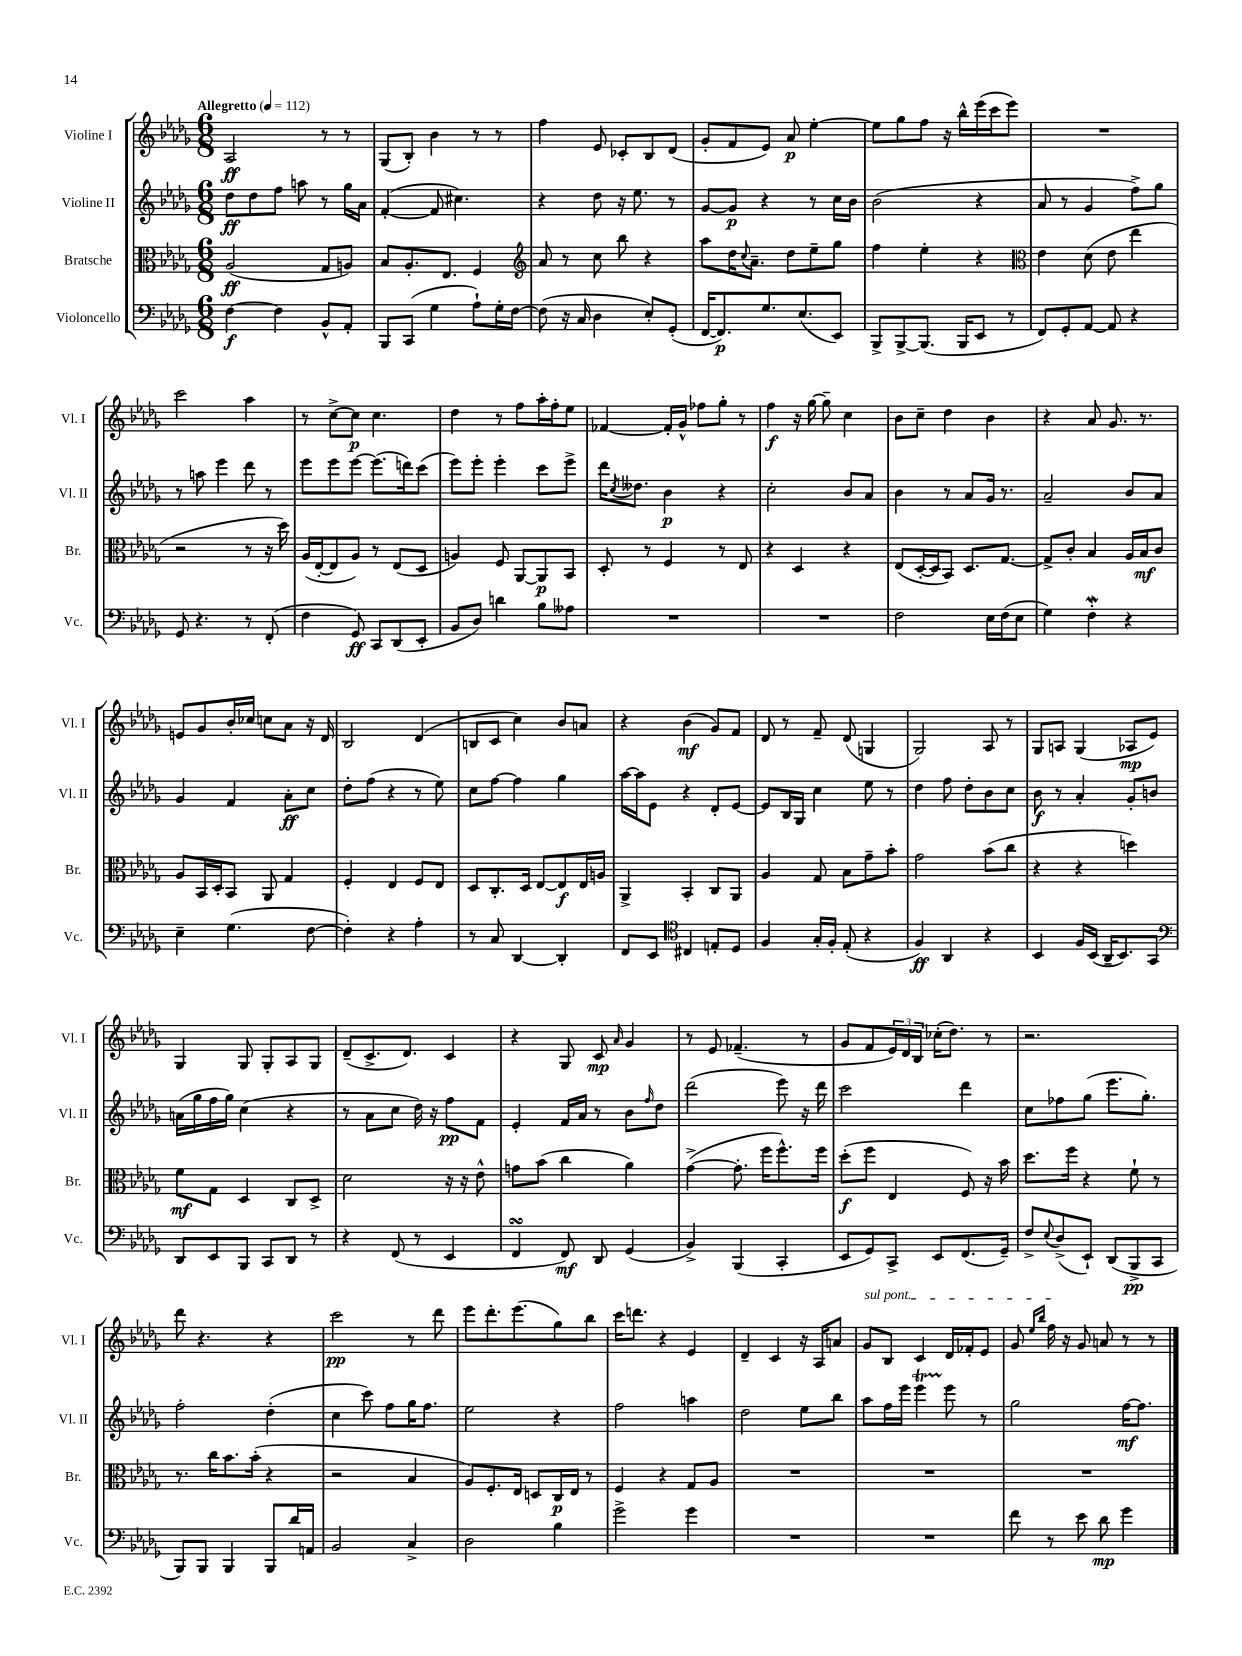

**kern	**dynam	**kern	**dynam	**kern	**dynam	**kern	**dynam
*part4	*part4	*part3	*part3	*part2	*part2	*part1	*part1
*staff4	*staff4	*staff3	*staff3	*staff2	*staff2	*staff1	*staff1
*I"Violoncello	*	*I"Bratsche	*	*I"Violine II	*	*I"Violine I	*
*I'Vc.	*	*I'Br.	*	*I'Vl. II	*	*I'Vl. I	*
*clefF4	*	*clefC3	*	*clefG2	*	*clefG2	*
*k[b-e-a-d-g-]	*	*k[b-e-a-d-g-]	*	*k[b-e-a-d-g-]	*	*k[b-e-a-d-g-]	*
*M6/8	*	*M6/8	*	*M6/8	*	*M6/8	*
*MM112	*	*MM112	*	*MM112	*	*MM112	*
=1	=1	=1	=1	=1	=1	=1	=1
!	!	!	!	!	!	!LO:TX:a:B:t=Allegretto	!
[4F\	f	(2A-/	ff	8dd-\L	ff	2A-/	ff
.	.	.	.	8dd-\	.	.	.
4F\]	.	.	.	8ff\J	.	.	.
.	.	.	.	8aan\	.	.	.
8BB-^^/L	.	8G-/L	.	8r	.	8r	.
8AA-'/J	.	8An/J)	.	16gg-\LL	.	8r	.
.	.	.	.	16a-\JJ	.	.	.
=2	=2	=2	=2	=2	=2	=2	=2
8BBB-/L	.	8B-/L	.	([4f'/	.	(8G-/L	.
(8CC/J	.	8.A-'/	.	.	.	8B-'/J)	.
4G-\	.	.	.	8f/]	.	4b-\	.
.	.	8.E-/J	.	.	.	.	.
.	.	.	.	4.cc#X\)	.	.	.
8A-`\L)	.	4F/	.	.	.	8r	.
16G-'\L	.	.	.	.	.	8r	.
[16F\JJ	.	.	.	.	.	.	.
=3	=3	=3	=3	=3	=3	=3	=3
*	*	*clefG2	*	*	*	*	*
(8F\]	.	8a-/	.	4r	.	4ff\	.
16r	.	8r	.	.	.	.	.
16C/	.	.	.	.	.	.	.
4D-\	.	8cc\	.	8dd-\	.	8e-/	.
.	.	8bb-\	.	16r	.	8c-X'/L	.
.	.	.	.	8.ee-\	.	.	.
8E-'/L)	.	4r	.	.	.	8B-/	.
(8GG-'/J	.	.	.	8r	.	(8d-/J	.
=4	=4	=4	=4	=4	=4	=4	=4
[16FF/KL	.	8aa-\L	.	[8g-/L	.	8g-'/L	.
8.FF/])	p	.	.	.	.	.	.
.	.	16dd-\K	.	8g-/J]	p	8f/	.
.	.	8qqcc/	.	.	.	.	.
.	.	8.a-~\J	.	.	.	.	.
8.G-/	.	.	.	4r	.	8e-/J)	.
.	.	8dd-\L	.	.	.	8a-/	p
(8.E-/	.	.	.	.	.	.	.
.	.	8ee-~\	.	8r	.	[4ee-'\	.
8EE-/J)	.	8gg-\J	.	16cc\LL	.	.	.
.	.	.	.	16b-\JJ	.	.	.
=5	=5	=5	=5	=5	=5	=5	=5
8BBB-^/L	.	4ff\	.	(2b-\	.	8ee-\L]	.
[8BBB-^/	.	.	.	.	.	8gg-\	.
(8.BBB-/J]	.	4ee-'\	.	.	.	8ff\J	.
.	.	.	.	.	.	16r	.
16BBB-/KL	.	.	.	.	.	16bb-^^\LL	.
8EE-/J	.	4r	.	4r	.	(16eee-\	.
.	.	.	.	.	.	16ccc\J	.
8r	.	.	.	.	.	8eee-\J)	.
=6	=6	=6	=6	=6	=6	=6	=6
*	*	*clefC3	*	*	*	*	*
8FF/L)	.	4e-\	.	8a-/	.	2.r	.
8GG-'/	.	.	.	8r	.	.	.
[8AA-/J	.	(8d-\	.	4g-/	.	.	.
8AA-/]	.	8e-\	.	.	.	.	.
4r	.	4ee-\	.	8ff^\L)	.	.	.
.	.	.	.	8gg-\J	.	.	.
!!LO:LB:g=z
=7	=7	=7	=7	=7	=7	=7	=7
8GG-/	.	2r	.	8r	.	2ccc\	.
4.r	.	.	.	8aan\	.	.	.
.	.	.	.	4eee-\	.	.	.
8r	.	8r	.	8ddd-\	.	4aa-\	.
(8FF'/	.	16r	.	8r	.	.	.
.	.	16dd-\)	.	.	.	.	.
=8	=8	=8	=8	=8	=8	=8	=8
4F\	.	(16A-/LL	.	8eee-\L	.	8r	.
.	.	[16E-'/J	.	.	.	.	.
.	.	8E-/]	.	8eee-\	.	[8cc^\L	.
8GG-/)	ff	8A-/J)	.	[8eee-\J	.	8cc\J]	p
8CC/L	.	8r	.	(8.eee-\L]	.	4.cc\	.
(8DD-/	.	(8E-/L	.	.	.	.	.
.	.	.	.	16dddn\k)	.	.	.
8EE-'/J	.	8D-/J	.	(8ccc\J	.	.	.
=9	=9	=9	=9	=9	=9	=9	=9
8BB-/L	.	4An/)	.	8eee-\L)	.	4dd-\	.
8D-/J)	.	.	.	8eee-'\J	.	.	.
4dn\	.	8F/	.	4eee-'\	.	8r	.
.	.	[8AA-/L	.	.	.	8ff\L	.
8B-\L	.	8AA-/]	p	8ccc\L	.	16aa-'\L	.
.	.	.	.	.	.	16ff'\J	.
8A--X\J	.	8BB-/J	.	8eee-^\J	.	8ee-\J	.
=10	=10	=10	=10	=10	=10	=10	=10
2.r	.	8D-'/	.	16ddd-\KL	.	[4f-X/	.
.	.	.	.	8qcc/	.	.	.
.	.	.	.	8.dd--X\J	.	.	.
.	.	8r	.	.	.	.	.
.	.	4F/	.	4b-\	p	16f-'/LL]	.
.	.	.	.	.	.	16g-^^/JJ	.
.	.	.	.	.	.	8ff-X\L	.
.	.	8r	.	4r	.	8gg-'\J	.
.	.	8E-/	.	.	.	8r	.
=11	=11	=11	=11	=11	=11	=11	=11
2.r	.	4r	.	2cc'\	.	4ff\	f
.	.	4D-/	.	.	.	16r	.
.	.	.	.	.	.	[16gg-\	.
.	.	.	.	.	.	8gg-~\]	.
.	.	4r	.	8b-/L	.	4cc\	.
.	.	.	.	8a-/J	.	.	.
=12	=12	=12	=12	=12	=12	=12	=12
2F\	.	(8E-/L	.	4b-\	.	8b-\L	.
.	.	[16D-'/L	.	.	.	8cc~\J	.
.	.	16D-/J]	.	.	.	.	.
.	.	8BB-/J)	.	8r	.	4dd-\	.
.	.	8.D-/L	.	8a-/L	.	.	.
16E-\LL	.	.	.	16g-/Jk	.	4b-\	.
(16F\J	.	[8.G-/J	.	8.r	.	.	.
8E-\J	.	.	.	.	.	.	.
=13	=13	=13	=13	=13	=13	=13	=13
4G-\)	.	8G-^/L]	.	2a-~/	.	4r	.
.	.	8c'/J	.	.	.	.	.
4FW'\	.	4B-/	.	.	.	8a-/	.
.	.	.	.	.	.	8.g-/	.
4r	.	16A-/LL	.	8b-/L	.	.	.
.	.	16B-/J	mf	.	.	8.r	.
.	.	8c/J	.	8a-/J	.	.	.
!!LO:LB:g=z
=14	=14	=14	=14	=14	=14	=14	=14
4E-~\	.	8A-/L	.	4g-/	.	8en/L	.
.	.	16BB-/L	.	.	.	8g-/	.
.	.	16D-'/J	.	.	.	.	.
(4.G-\	.	8BB-/J	.	4f/	.	16b-'/L	.
.	.	.	.	.	.	16cc-X/JJ	.
.	.	8AA-/	.	.	.	8ccn\L	.
.	.	4G-/	.	8a-'\L	ff	8a-\J	.
[8F\	.	.	.	8cc\J	.	16r	.
.	.	.	.	.	.	16d-/	.
=15	=15	=15	=15	=15	=15	=15	=15
4F'\])	.	4F'/	.	8dd-'\L	.	2B-/	.
.	.	.	.	(8ff\J	.	.	.
4r	.	4E-/	.	4r	.	.	.
4A-'\	.	8F/L	.	8r	.	(4d-/	.
.	.	8E-/J	.	8ee-\)	.	.	.
=16	=16	=16	=16	=16	=16	=16	=16
8r	.	8D-/L	.	8cc\L	.	8Bn/L	.
8C/	.	8.C'/	.	[8ff\J	.	8c/J	.
[4DD-/	.	.	.	4ff\]	.	4cc\)	.
.	.	16D-/Jk	.	.	.	.	.
.	.	[8E-/L	.	.	.	.	.
4DD-'/]	.	8E-/]	f	4gg-\	.	8b-/L	.
.	.	16E-/L	.	.	.	8an/J	.
.	.	16An/JJ	.	.	.	.	.
=17	=17	=17	=17	=17	=17	=17	=17
8FF/L	.	4AA-^/	.	[16aa-\LL	.	4r	.
.	.	.	.	16aa-\J]	.	.	.
8EE-/J	.	.	.	8e-\J	.	.	.
*clefC4	*	*	*	*	*	*	*
4C#X/	.	4BB-'/	.	4r	.	(4b-\	mf
8En'/L	.	8C/L	.	8d-'/L	.	8g-/L)	.
8D-/J	.	8AA-/J	.	[8e-/J	.	8f/J	.
=18	=18	=18	=18	=18	=18	=18	=18
4F/	.	4A-/	.	8e-/L]	.	8d-/	.
.	.	.	.	16B-/L	.	8r	.
.	.	.	.	16G-/JJ	.	.	.
16G-'/LL	.	8G-/	.	4cc\	.	8f~/	.
16F'/JJ	.	.	.	.	.	.	.
(8E-'/	.	8B-\L	.	.	.	(8d-/	.
4r	.	8g-~\	.	8ee-\	.	4Gn/	.
.	.	8b-'\J	.	8r	.	.	.
=19	=19	=19	=19	=19	=19	=19	=19
4F/)	ff	2g-\	.	4dd-\	.	2G-/)	.
4AA-/	.	.	.	8ff\	.	.	.
.	.	.	.	8dd-'\L	.	.	.
4r	.	(8b-\L	.	8b-\	.	8A-/	.
.	.	8cc\J	.	8cc\J	.	8r	.
=20	=20	=20	=20	=20	=20	=20	=20
4BB-/	.	4r	.	8b-\	f	8G-/L	.
.	.	.	.	8r	.	8An/J	.
16F/LL	.	4r	.	4a-'/	.	(4G-/	.
(16BB-/JJ	.	.	.	.	.	.	.
16AA-~/KL	.	.	.	.	.	.	.
8.BB-/)	.	.	.	.	.	.	.
.	.	4ddn\)	.	8g-'/L	.	8A-X/L	mp
8GG-/J	.	.	.	8bn/J	.	8e-/J)	.
!!LO:LB:g=z
=21	=21	=21	=21	=21	=21	=21	=21
*clefF4	*	*	*	*	*	*	*
8DD-/L	.	8f\L	mf	(16an\LL	.	4G-/	.
.	.	.	.	16gg-\	.	.	.
8EE-/	.	8G-\J	.	16ff\	.	.	.
.	.	.	.	16gg-\JJ)	.	.	.
8BBB-/J	.	4D-/	.	(4cc\	.	8G-/	.
8CC/L	.	.	.	.	.	8G-'/L	.
8DD-/J	.	8C/L	.	4r	.	8A-/	.
8r	.	8D-^/J	.	.	.	8G-/J	.
=22	=22	=22	=22	=22	=22	=22	=22
4r	.	2d-\	.	8r	.	(8d-~/L	.
.	.	.	.	8a-\L	.	8.c^/	.
(8FF/	.	.	.	8cc\J	.	.	.
.	.	.	.	.	.	8.d-/J)	.
8r	.	.	.	16dd-\)	.	.	.
.	.	.	.	16r	.	.	.
4EE-/	.	16r	.	8ff\L	pp	4c/	.
.	.	16r	.	.	.	.	.
.	.	8e-^^\	.	8f\J	.	.	.
=23	=23	=23	=23	=23	=23	=23	=23
4FFsSsS/	.	8gn\L	.	4e-'/	.	4r	.
.	.	(8b-\J	.	.	.	.	.
8FF/)	mf	4cc\	.	16f/LL	.	8G-/	.
.	.	.	.	16a-/JJ	.	.	.
8DD-/	.	.	.	8r	.	8c/	mp
.	.	.	.	.	.	16qqa-/	.
(4GG-/	.	4a-\)	.	8b-\L	.	4g-/	.
.	.	.	.	16qqff/	.	.	.
.	.	.	.	8dd-\J	.	.	.
=24	=24	=24	=24	=24	=24	=24	=24
4BB-^/)	.	([4g-^\	.	(2ddd-\	.	8r	.
.	.	.	.	.	.	8e-/	.
(4BBB-/	.	8.g-'\]	.	.	.	(4.f-X~/	.
.	.	16ff\KL	.	.	.	.	.
4CC'/	.	8.ff^^\)	.	8eee-\)	.	.	.
.	.	.	.	16r	.	8r	.
.	.	16ff\Jk	.	16ddd-\	.	.	.
=25	=25	=25	=25	=25	=25	=25	=25
8EE-/L	.	(8dd-'\L	f	2ccc\	.	8g-/L	.
8GG-/)	.	8ff\J	.	.	.	8f/	.
8CC^/J	.	4E-/	.	.	.	24e-/L)	.
.	.	.	.	.	.	24d-/	.
.	.	.	.	.	.	24B-/JJ	.
8EE-/L	.	.	.	.	.	(16cc-X'\KL	.
.	.	.	.	.	.	8.dd-\J)	.
(8.FF/	.	8F/)	.	4ddd-\	.	.	.
.	.	16r	.	.	.	8r	.
16GG-~/Jk)	.	16b-\	.	.	.	.	.
=26	=26	=26	=26	=26	=26	=26	=26
8F^/L	.	8.dd-\L	.	8cc\L	.	2.r	.
8qqE-/	.	.	.	.	.	.	.
(8D-^/	.	.	.	8ff-X\	.	.	.
.	.	16ff\Jk	.	.	.	.	.
8EE-`/J)	.	4r	.	(8gg-\J	.	.	.
(8DD-/L	.	.	.	8.eee-\L	.	.	.
8BBB-^/	pp	8f`\	.	.	.	.	.
.	.	.	.	8.gg-'\J)	.	.	.
8CC/J	.	8r	.	.	.	.	.
!!LO:LB:g=z
=27	=27	=27	=27	=27	=27	=27	=27
8BBB-/L)	.	8.r	.	2ff'\	.	8ddd-\	.
8BBB-/J	.	.	.	.	.	4.r	.
.	.	16cc\KL	.	.	.	.	.
4BBB-/	.	8.b-\	.	.	.	.	.
.	.	(16b-'\Jk	.	.	.	.	.
8BBB-/L	.	4r	.	(4dd-'\	.	4r	.
16d-/L	.	.	.	.	.	.	.
16AAn/JJ	.	.	.	.	.	.	.
=28	=28	=28	=28	=28	=28	=28	=28
2BB-/	.	2r	.	4cc\	.	2ccc\	pp
.	.	.	.	8ccc\)	.	.	.
.	.	.	.	8ff\L	.	.	.
4C^/	.	4B-/	.	16gg-\K	.	8r	.
.	.	.	.	8.ff\J	.	.	.
.	.	.	.	.	.	8ddd-\	.
=29	=29	=29	=29	=29	=29	=29	=29
2D-\	.	8A-/L)	.	2ee-\	.	8eee-\L	.
.	.	8.F'/	.	.	.	8.ddd-'\	.
.	.	16E-/Jk	.	.	.	(8.eee-\	.
.	.	8Dn/L	.	.	.	.	.
4B-\	.	16C/L	p	4r	.	8gg-\)	.
.	.	16E-/JJ	.	.	.	.	.
.	.	8r	.	.	.	8bb-\J	.
=30	=30	=30	=30	=30	=30	=30	=30
2g-^\	.	4F/	.	2ff\	.	16ccc\KL	.
.	.	.	.	.	.	8.dddn\J	.
.	.	4r	.	.	.	4r	.
4g-\	.	8G-/L	.	4aan\	.	4e-/	.
.	.	8A-/J	.	.	.	.	.
=31	=31	=31	=31	=31	=31	=31	=31
2.r	.	2.r	.	2dd-\	.	4d-~/	.
.	.	.	.	.	.	4c/	.
.	.	.	.	8ee-\L	.	16r	.
.	.	.	.	.	.	16A-/KL	.
.	.	.	.	8bb-\J	.	8an/J	.
=32	=32	=32	=32	=32	=32	=32	=32
!	!	!	!	!	!	!LO:TX:a:i:t=sul pont.	!
2.r	.	2.r	.	8aa-\L	.	8g-/L	.
.	.	.	.	16ff\L	.	8B-/J	.
.	.	.	.	16eee-\JJ	.	.	.
.	.	.	.	4eee-T\	.	4c/	.
.	.	.	.	8eee-\	.	16d-/LL	.
.	.	.	.	.	.	16f-X'/J	.
.	.	.	.	8r	.	8e-/J	.
=33	=33	=33	=33	=33	=33	=33	=33
8f\	.	2.r	.	2gg-\	.	8g-/	.
.	.	.	.	.	.	16qqee-/LL	.
.	.	.	.	.	.	16qqbb-/JJ	.
8r	.	.	.	.	.	16ff\	.
.	.	.	.	.	.	16r	.
8e-\	.	.	.	.	.	8g-/	.
8d-\	mp	.	.	.	.	8an/	.
4g-\	.	.	.	[16ff\KL	mf	8r	.
.	.	.	.	8.ff\J]	.	.	.
.	.	.	.	.	.	8r	.
==	==	==	==	==	==	==	==
*-	*-	*-	*-	*-	*-	*-	*-
